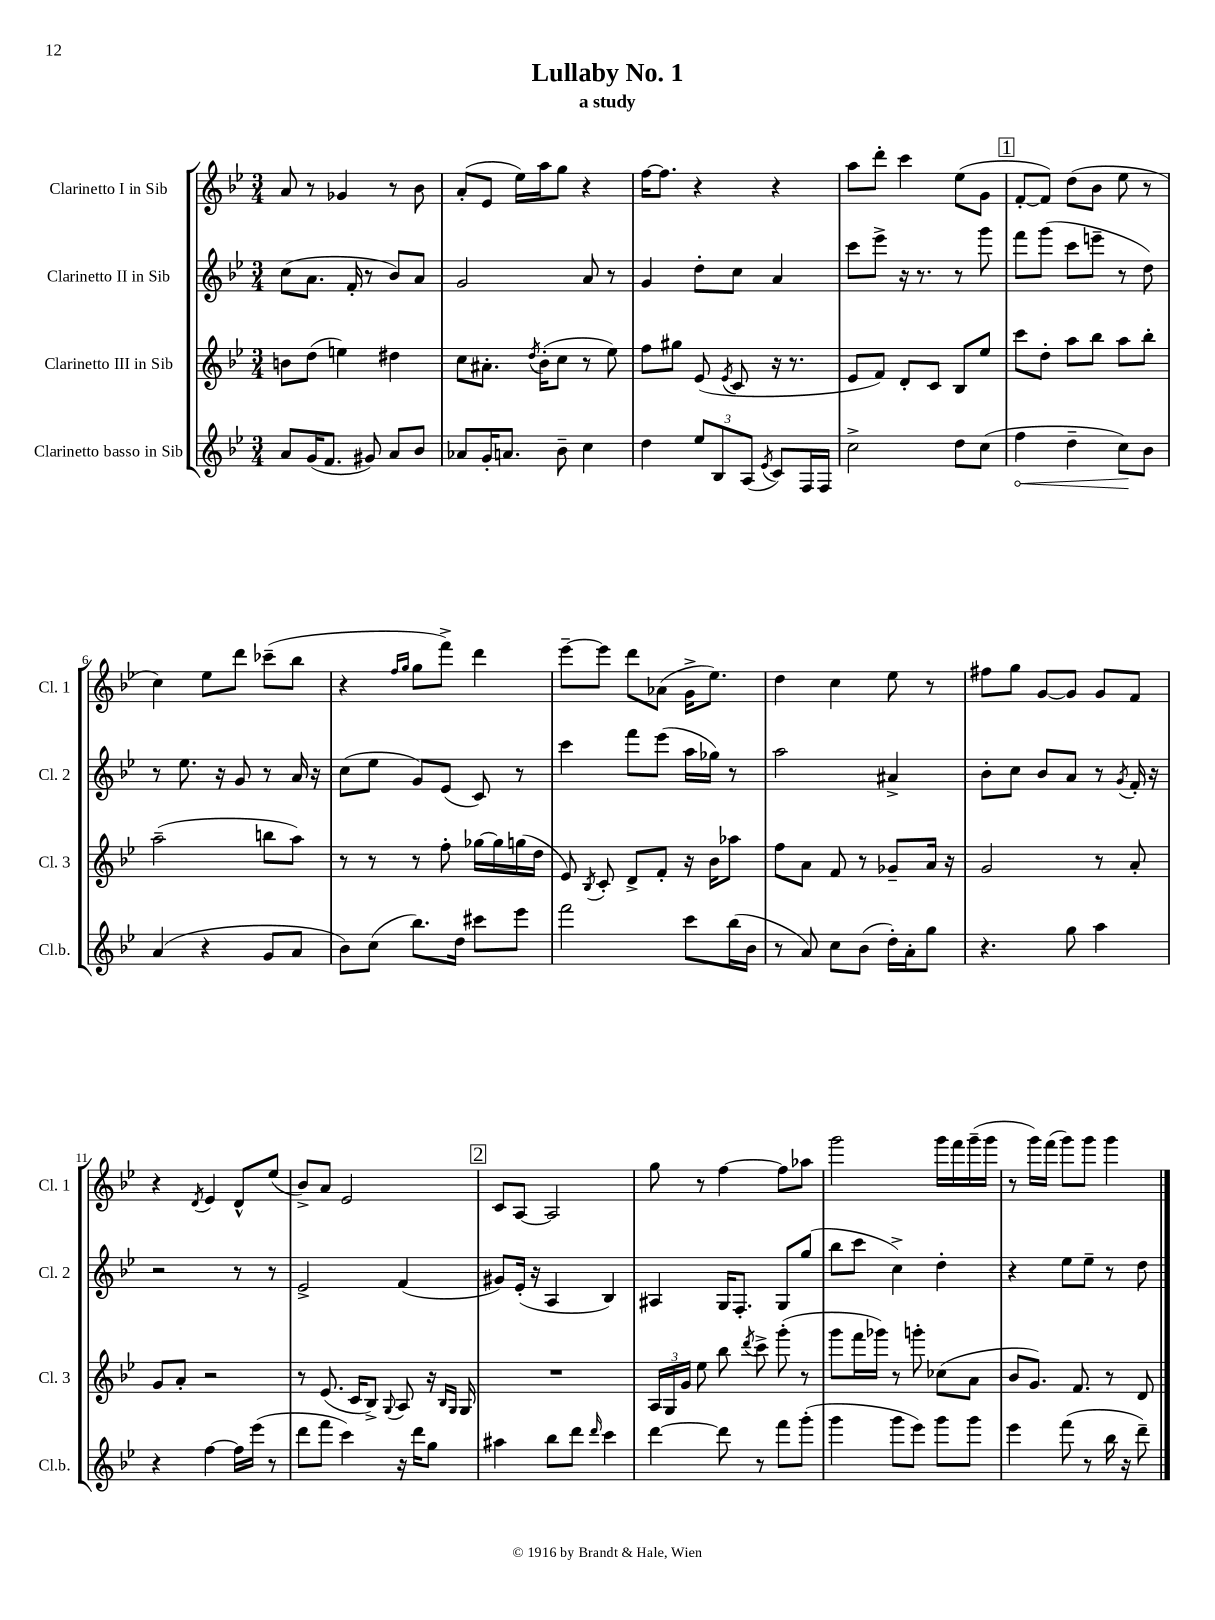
\header { title = "Lullaby No. 1" subtitle = "a study" }
<<
\new StaffGroup <<
\new Staff = "s0" \with { instrumentName = "Clarinetto I in Sib" shortInstrumentName = "Cl. 1" } {
    \clef treble \key bes \major \numericTimeSignature \time 3/4
    \autoBeamOff a'8 r8 ges'4 r8 bes'8 |
    a'8[-.( ees'8] ees''16[) a''16 g''8] r4 |
    f''16[~ f''8.] r4 r4 |
    a''8[ d'''8]-. c'''4 ees''8[( g'8] |
    \mark \markup { \box "1" } f'8[~-. f'8]) d''8[( bes'8] ees''8 r8 |
    c''4) ees''8[ d'''8] ces'''8[--( bes''8] |
    r4 \grace { f''16[ g''16] } g''8[ f'''8]->) d'''4 |
    ees'''8[~-- ees'''8] d'''8[ aes'8]( g'16[-> ees''8.]) |
    d''4 c''4 ees''8 r8 |
    fis''8[ g''8] g'8[~ g'8] g'8[ f'8] |
    r4 \acciaccatura { d'8 } ees'4 d'8[-^ ees''8]( |
    bes'8[->) a'8] ees'2 |
    \mark \markup { \box "2" } c'8[ a8]~ a2 |
    g''8 r8 f''4~ f''8[ aes''8] |
    g'''2 g'''16[ f'''16 g'''16--( g'''16] |
    r8 g'''16[) f'''16]( g'''8[) g'''8] g'''4 \bar "|." |
}
\new Staff = "s1" \with { instrumentName = "Clarinetto II in Sib" shortInstrumentName = "Cl. 2" } {
    \clef treble \key bes \major \numericTimeSignature \time 3/4
    \autoBeamOff c''8[( a'8.] f'16-. r8 bes'8[) a'8] |
    g'2 a'8 r8 |
    g'4 d''8[-. c''8] a'4 |
    c'''8[ ees'''8]-> r16 r8. r8 g'''8 |
    \mark \markup { \box "1" } f'''8[ g'''8]( c'''8[ e'''8]-- r8 d''8) |
    r8 ees''8. r16 g'8 r8 a'16 r16 |
    c''8[( ees''8] g'8[) ees'8]( c'8) r8 |
    c'''4 f'''8[ ees'''8]( a''16[ ges''16]) r8 |
    a''2 ais'4-> |
    bes'8[-. c''8] bes'8[ a'8] r8 \acciaccatura { g'8 } f'16-. r16 |
    r2 r8 r8 |
    ees'2-> f'4( |
    \mark \markup { \box "2" } gis'8[) ees'16]-.( r16 a4 bes4) |
    ais4 g16[ f8.]-. g8[ g''8]( |
    bes''8[ c'''8] c''4->) d''4-. |
    r4 ees''8[ ees''8]-- r8 d''8 \bar "|." |
}
\new Staff = "s2" \with { instrumentName = "Clarinetto III in Sib" shortInstrumentName = "Cl. 3" } {
    \clef treble \key bes \major \numericTimeSignature \time 3/4
    \autoBeamOff b'8[ d''8]( e''4) dis''4 |
    c''8[ ais'8.]-. \acciaccatura { d''8 } bes'16[-.( c''8] r8 ees''8) |
    f''8[ gis''8] ees'8( \acciaccatura { ees'8 } c'8 r16 r8. |
    ees'8[ f'8]) d'8[-. c'8] bes8[ ees''8] |
    \mark \markup { \box "1" } c'''8[ d''8]-. a''8[ bes''8] a''8[ bes''8]-. |
    a''2--( b''8[ a''8]) |
    r8 r8 r8 f''8-. ges''16[~ ges''16 g''16( d''16] |
    ees'8) \acciaccatura { bes8 } c'8-. d'8[-> f'8]-. r16 bes'16[ aes''8] |
    f''8[ a'8] f'8 r8 ges'8[-- a'16] r16 |
    g'2 r8 a'8-. |
    g'8[ a'8]-. r2 |
    r8 ees'8.( c'16[ bes8]->) \appoggiatura { g8 } a8 r16 \grace { bes16[ g16] } g16 |
    \mark \markup { \box "2" } R2. |
    \tuplet 3/2 { a16[ g16 g'16] } ees''8 bes''8 \acciaccatura { d'''8 } c'''8-> g'''8-.( r8 |
    g'''8[ f'''16 ges'''16]) r8 g'''8-. ces''8[( a'8] |
    bes'8[ g'8.]) f'8. r8 d'8 \bar "|." |
}
\new Staff = "s3" \with { instrumentName = "Clarinetto basso in Sib" shortInstrumentName = "Cl.b." } {
    \clef treble \key bes \major \numericTimeSignature \time 3/4
    \autoBeamOff a'8[ g'16( f'8.] gis'8) a'8[ bes'8] |
    aes'8[ g'16-. a'8.] bes'8-- c''4 |
    d''4 \tuplet 3/2 { ees''8[ bes8 a8]( } \acciaccatura { ees'8 } c'8[) f16 f16] |
    c''2-> d''8[ c''8]( |
    \mark \markup { \box "1" } \once \override Hairpin.circled-tip = ##t f''4\< d''4-- c''8[\!) bes'8] |
    a'4( r4 g'8[ a'8] |
    bes'8[) c''8]( bes''8.[) d''16] cis'''8[ ees'''8] |
    f'''2 c'''8[ bes''16( bes'16] |
    r8 a'8) c''8[ bes'8]( d''16[-.) a'16-. g''8] |
    r4. g''8 a''4 |
    r4 f''4~ f''16[ ees'''16]( r8 |
    d'''8[ f'''8] c'''4) r16 d'''16[ g''8] |
    \mark \markup { \box "2" } ais''4 bes''8[ d'''8] \grace { d'''16 } c'''4 |
    d'''4~ d'''8 r8 f'''8[ g'''8]-.( |
    g'''4 g'''8[ ees'''8]) g'''8[ g'''8] |
    ees'''4 f'''8( r8 bes''16 r16 d'''8--) \bar "|." |
}
>>
>>
